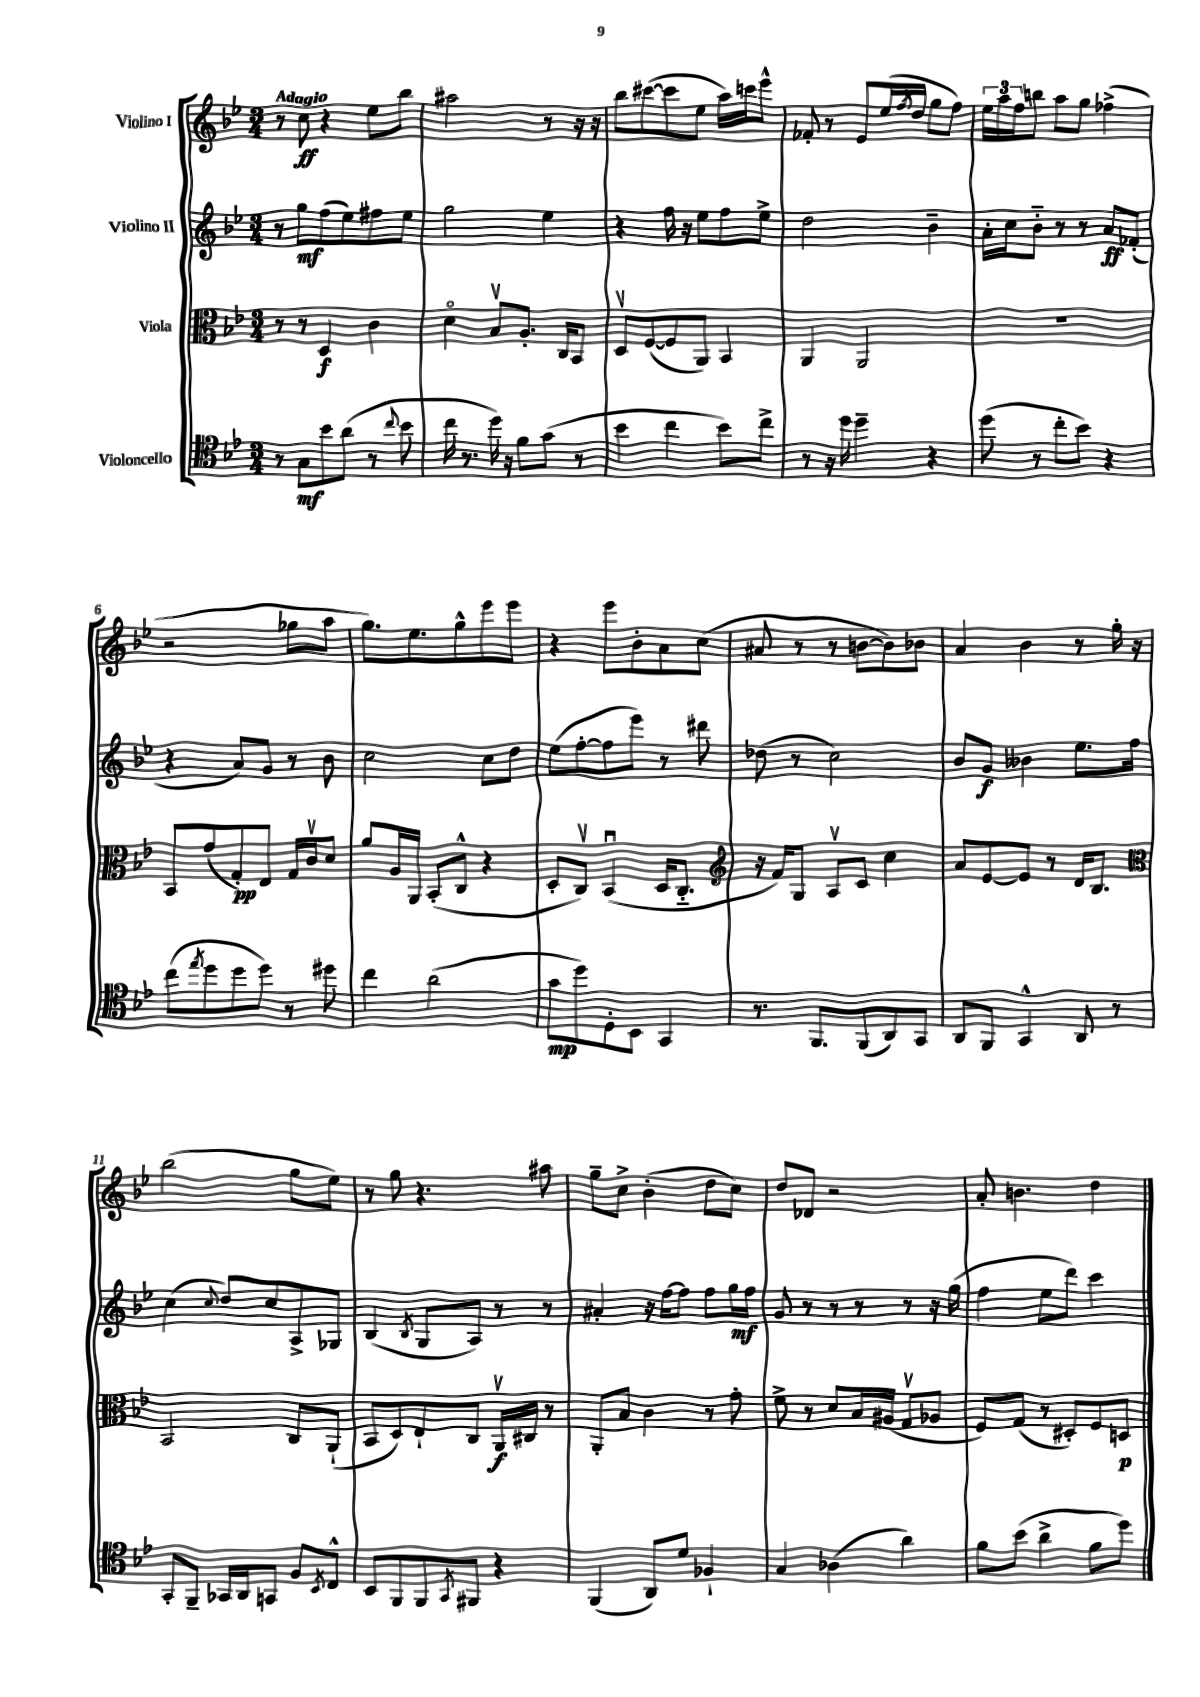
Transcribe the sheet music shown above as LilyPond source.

<<
\new StaffGroup <<
\new Staff = "s0" \with { instrumentName = "Violino I" } {
    \clef treble \key bes \major \numericTimeSignature \time 3/4 \tempo "Adagio"
    r8 c''8\ff r4 ees''8 bes''8 |
    ais''2 r8 r16 r16 |
    bes''8 cis'''8~( cis'''8 ees''8 a''16) c'''16 ees'''8-^ |
    fes'8-. r8 ees'8 ees''16( \acciaccatura { f''8 } d''16 g''8 f''8) |
    \tuplet 3/2 { ees''16 a''16 f''16 } b''8 a''8 g''8 fes''4->( |
    r2 ges''8 a''8 |
    g''8.) ees''8. g''8-^ ees'''8 ees'''8 |
    r4 ees'''8 bes'8-. a'8 c''8( |
    ais'8 r8 r8 b'8~ b'8) bes'8 |
    a'4 bes'4 r8 g''16-. r16 |
    bes''2( g''8 ees''8) |
    r8 g''8 r4. ais''8 |
    g''8-- c''8-> bes'4-.( d''8 c''8) |
    d''8 des'8 r2 |
    a'8-. b'4. d''4 \bar "|." |
}
\new Staff = "s1" \with { instrumentName = "Violino II" } {
    \clef treble \key bes \major \numericTimeSignature \time 3/4
    r8 g''8\mf f''8( ees''8) fis''8 ees''8 |
    g''2 ees''4 |
    r4 f''16 r16 ees''8 f''8 ees''8-> |
    d''2 bes'4-- |
    a'16-. c''16 bes'8-_ r8 r8 a'8\ff fes'8-.( |
    r4 a'8) g'8 r8 bes'8 |
    c''2 c''8 d''8 |
    ees''8( f''8~-. f''8 ees'''8) r8 dis'''8 |
    des''8( r8 c''2) |
    bes'8 g'8\f beses'4 ees''8. f''16 |
    c''4( \appoggiatura { c''8 } d''8) c''8 a8-> ges8 |
    bes4( \acciaccatura { bes8 } g8 a8) r8 r8 |
    ais'4-. r16 f''16~ f''8 f''8 g''16\mf f''16 |
    g'8 r8 r8 r8 r8 r16 g''16( |
    f''4 ees''8 d'''8) c'''4 \bar "|." |
}
\new Staff = "s2" \with { instrumentName = "Viola" } {
    \clef alto \key bes \major \numericTimeSignature \time 3/4
    r8 r8 d4\f c'4 |
    d'4\flageolet bes8\upbow a8.-. c16 bes,8 |
    d8\upbow f8~( f8 a,8) bes,4 |
    a,4 a,2 |
    R2. |
    bes,8 g'8( g8-.\pp) ees8 g16 c'16\upbow d'8 |
    a'8 a16 a,16 bes,8-.( c8-^ r4 |
    d8-. c8\upbow) bes,4\downbow( d16 c8.-_ |
    \clef treble r16 f'16) g8 a8\upbow c'8 c''4 |
    a'8 ees'8~ ees'8 r8 d'16 bes8. |
    \clef alto bes,2 c8 a,8-!( |
    bes,8 d8) ees8-! c8 a,16\upbow\f cis16 r8 |
    a,8-. bes8 c'4 r8 g'8-. |
    f'8-> r8 d'8 bes16 ais16( g8\upbow aes8 |
    f8) g8( r8 dis8-.) f8 d8\p \bar "|." |
}
\new Staff = "s3" \with { instrumentName = "Violoncello" } {
    \clef tenor \key bes \major \numericTimeSignature \time 3/4
    r8 g8\mf bes'8 a'8( r8 \appoggiatura { c''8 } bes'8 |
    c''16 r8. d''16) r16 f'8 g'8( r8 |
    bes'4 c''4 bes'8) c''8-> |
    r8 r16 d''16 d''4-- r4 |
    d''8( r8 c''8-. bes'8) r4 |
    c''8( \acciaccatura { ees''8 } d''8 d''8 d''8) r8 dis''8 |
    c''4 a'2( |
    g'8\mp d''8) d8-. bes,8 g,4 |
    r8. f,8. f,8( a,8) g,8 |
    a,8 f,8 g,4-^ a,8 r8 |
    g,8-. f,8-- ges,16 a,16 g,8 f8 \acciaccatura { bes,8 } c8-^ |
    bes,8 f,8 f,8 \acciaccatura { g,8 } fis,8 r4 |
    f,4( a,8) d'8 fes4-! |
    g4 aes4( a'4) |
    f'8 bes'8( a'4-> f'8 d''8) \bar "|." |
}
>>
>>
